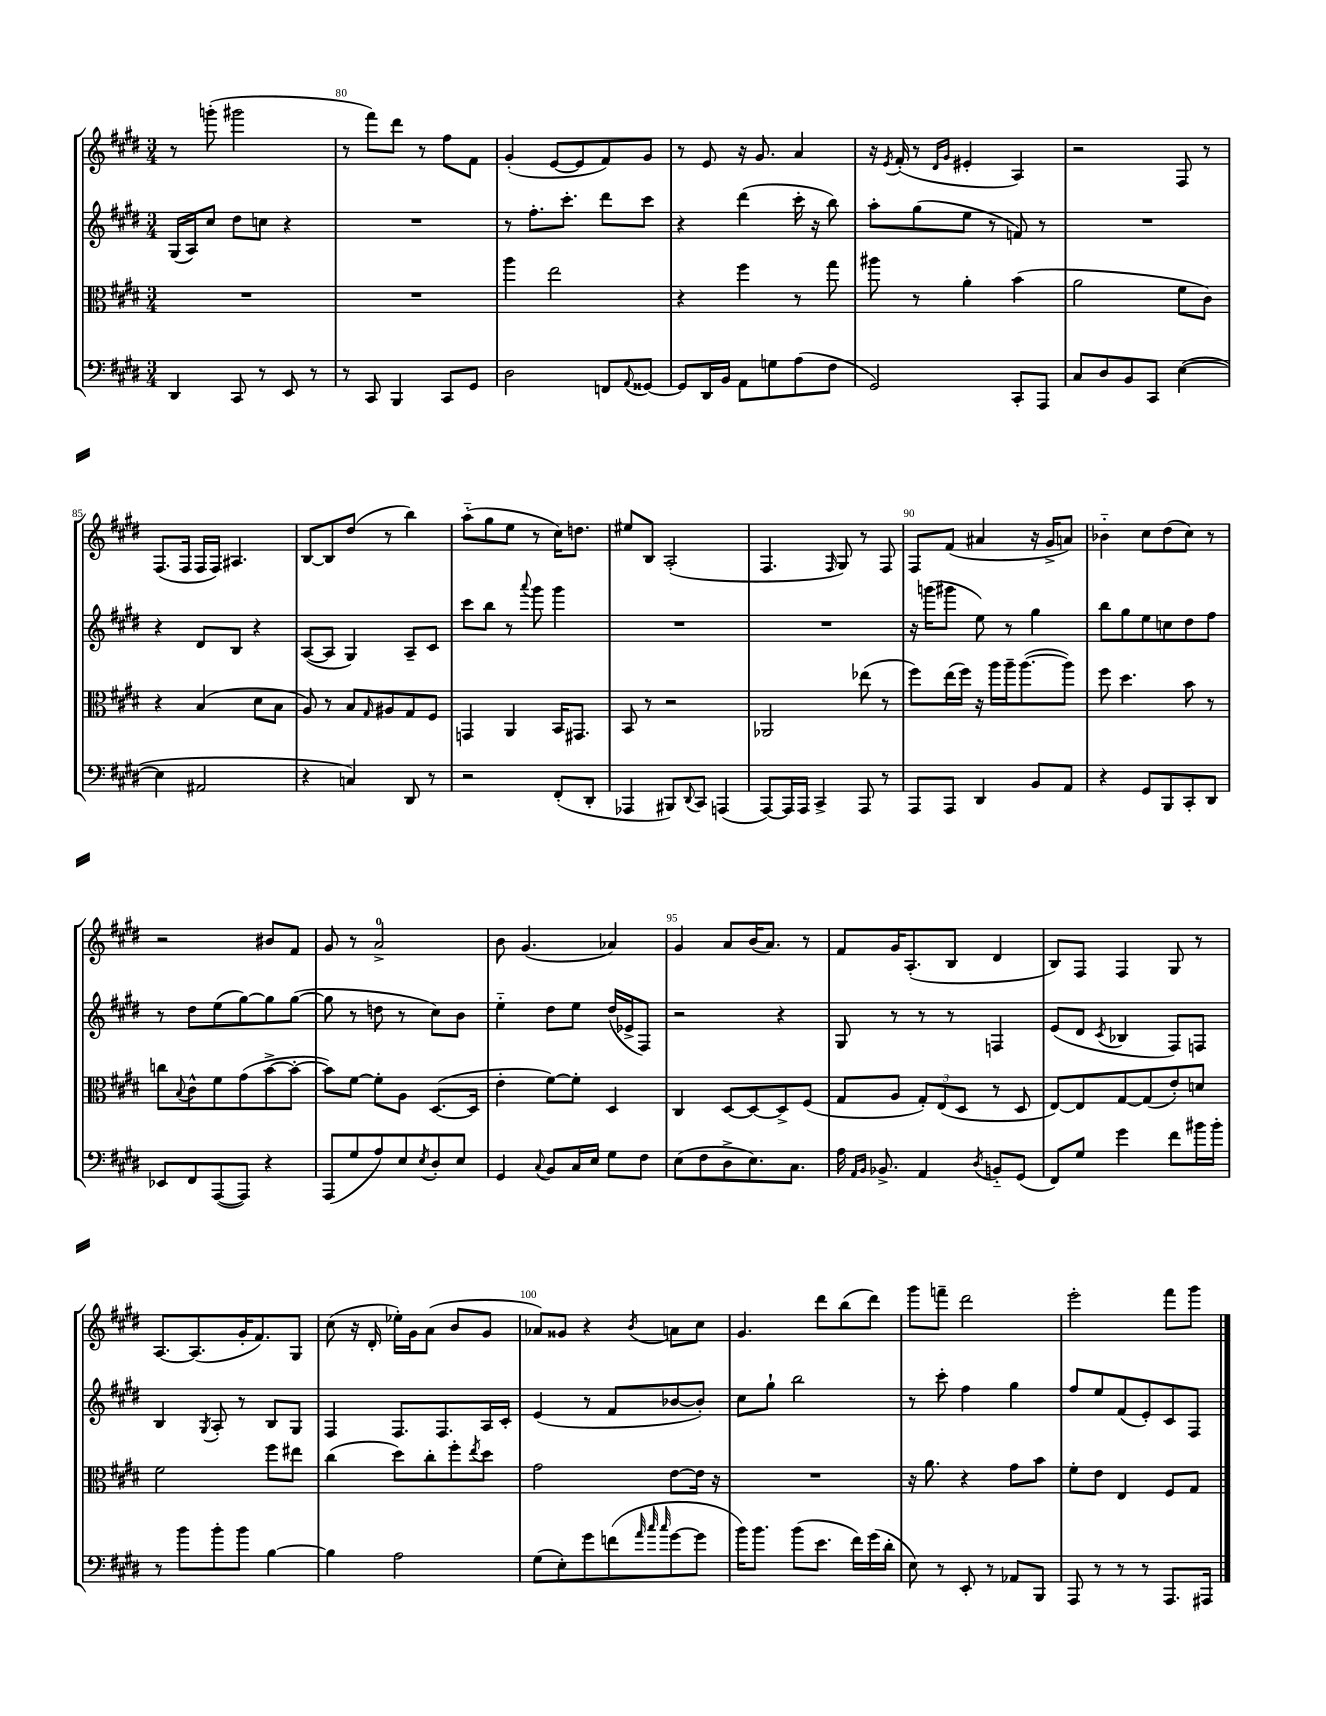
<<
\new StaffGroup <<
\new Staff = "s0" {
    \clef treble \key e \major \numericTimeSignature \time 3/4
    r8 g'''8-.( gis'''2 |
    r8 fis'''8) dis'''8 r8 fis''8 fis'8 |
    gis'4-.( e'8~ e'8 fis'8) gis'8 |
    r8 e'8 r16 gis'8. a'4 |
    r16 \acciaccatura { e'8 } fis'16-.( r8 \grace { dis'16 gis'16 } eis'4-. a4) |
    r2 fis8 r8 |
    fis8.( fis16 fis16 fis16) ais4. |
    b8~ b8 dis''8( r8 b''4) |
    a''8-_( gis''8 e''8 r8 cis''16) d''8. |
    eis''8 b8 a2-.( |
    fis4. \grace { fis16 } gis8) r8 fis8 |
    fis8 fis'8( ais'4 r16 gis'16-> a'8) |
    bes'4-_ cis''8 dis''8( cis''8) r8 |
    r2 bis'8 fis'8 |
    gis'8 r8 a'2-0-> |
    b'8 gis'4.( aes'4) |
    gis'4 a'8 b'16( a'8.) r8 |
    fis'8 gis'16 a8.-.( b8 dis'4 |
    b8) fis8 fis4 gis8 r8 |
    a8.~ a8.( gis'16-. fis'8.) gis8 |
    cis''8( r16 dis'16-. ees''16-.) gis'16 a'8( b'8 gis'8 |
    aes'8) gisis'8 r4 \acciaccatura { b'8 } a'8 cis''8 |
    gis'4. dis'''8 b''8( dis'''8) |
    gis'''8 f'''8-- dis'''2 |
    e'''2-. fis'''8 gis'''8 \bar "|." |
}
\new Staff = "s1" {
    \clef treble \key e \major \numericTimeSignature \time 3/4
    gis16( a16) cis''8 dis''8 c''8 r4 |
    R2. |
    r8 fis''8.-. cis'''8.-. dis'''8 cis'''8 |
    r4 dis'''4( cis'''16-. r16 b''8) |
    a''8-. gis''8( e''8 r8 f'8) r8 |
    R2. |
    r4 dis'8 b8 r4 |
    a8~( a8 gis4) a8-- cis'8 |
    cis'''8 b''8 r8 \appoggiatura { a'''8 } gis'''8 gis'''4 |
    R2. |
    R2. |
    r16 g'''16( gis'''8 e''8) r8 gis''4 |
    b''8 gis''8 e''8 c''8 dis''8 fis''8 |
    r8 dis''8 e''8( gis''8~) gis''8 gis''8~( |
    gis''8 r8 d''8 r8 cis''8) b'8 |
    e''4-_ dis''8 e''8 dis''16( ees'16-> fis8) |
    r2 r4 |
    gis8 r8 r8 r8 f4 |
    e'8( dis'8 \acciaccatura { cis'8 } bes4 fis8) f8 |
    b4 \acciaccatura { gis8 } a8-. r8 b8 gis8 |
    fis4 fis8. fis8. a16 cis'16-. |
    e'4( r8 fis'8 bes'8~ bes'8-.) |
    cis''8 gis''8-! b''2 |
    r8 cis'''8-. fis''4 gis''4 |
    fis''8 e''8 fis'8( e'8-.) cis'8 fis8 \bar "|." |
}
\new Staff = "s2" {
    \clef alto \key e \major \numericTimeSignature \time 3/4
    R2. |
    R2. |
    a''4 e''2 |
    r4 fis''4 r8 gis''8 |
    ais''8 r8 a'4-. b'4( |
    a'2 fis'8 cis'8) |
    r4 b4( dis'8 b8 |
    a8) r8 b8 \grace { gis16 } ais8 gis8 fis8 |
    g,4 a,4 b,16 gis,8. |
    b,8 r8 r2 |
    aes,2 ees''8( r8 |
    fis''8) e''16( fis''16) r16 a''16 a''16-- a''8.~( a''8) |
    fis''8 dis''4. b'8 r8 |
    c''8 \appoggiatura { b8 } cis'8-^ fis'8 gis'8( b'8~-> b'8~-. |
    b'8) fis'8~ fis'8-. a8 dis8.~( dis16 |
    e'4-. fis'8~) fis'8-. dis4 |
    cis4 dis8~ dis8~ dis8-> fis8( |
    gis8 a8 \tuplet 3/2 { gis8-.) e8( dis8 } r8 dis8 |
    e8~) e8 gis8~ gis8( e'8-.) d'8 |
    fis'2 fis''8 eis''8 |
    cis''4( dis''8) cis''8-. fis''8-. \acciaccatura { e''8 } dis''8 |
    gis'2 e'8~ e'16 r16 |
    R2. |
    r16 a'8. r4 gis'8 b'8 |
    fis'8-. e'8 e4 fis8 gis8 \bar "|." |
}
\new Staff = "s3" {
    \clef bass \key e \major \numericTimeSignature \time 3/4
    dis,4 cis,8 r8 e,8 r8 |
    r8 cis,8 b,,4 cis,8 gis,8 |
    dis2 f,8 \appoggiatura { a,8 } gisis,8~ |
    gisis,8 dis,16 b,16 a,8 g8 a8( fis8 |
    gis,2) cis,8-. a,,8 |
    cis8 dis8 b,8 cis,8 e4~( |
    e4 ais,2 |
    r4 c4) dis,8 r8 |
    r2 fis,8-.( dis,8-. |
    aes,,4 bis,,8) \appoggiatura { dis,8 } cis,8 a,,4( |
    a,,8~) a,,16 a,,16 cis,4-> a,,8 r8 |
    a,,8 a,,8 dis,4 b,8 a,8 |
    r4 gis,8 b,,8 cis,8-. dis,8 |
    ees,8 fis,8 a,,8~( a,,8) r4 |
    a,,8( gis8 a8) e8 \acciaccatura { e8 } dis8-. e8 |
    gis,4 \appoggiatura { cis8 } b,8 cis16 e16 gis8 fis8 |
    e8( fis8 dis8-> e8.) cis8. |
    a16 \grace { a,16 b,16 } bes,8.-> a,4 \acciaccatura { dis8 } b,8-_ gis,8( |
    fis,8) gis8 gis'4 fis'8 bis'16 bis'16-. |
    r8 b'8 b'8-. b'8 b4~ |
    b4 a2 |
    gis8( e8-.) gis'8 f'8( \grace { a'32 cis''32 cis''32 } gis'8~ gis'8 |
    b'16) b'8. b'8( e'8. fis'16) gis'16( dis'16-. |
    e8) r8 e,8-. r8 aes,8 b,,8 |
    a,,8 r8 r8 r8 a,,8. ais,,16 \bar "|." |
}
>>
>>
\layout { \context { \Score currentBarNumber = #79 \override BarNumber.break-visibility = ##(#f #t #t) barNumberVisibility = #(every-nth-bar-number-visible 5) } }
